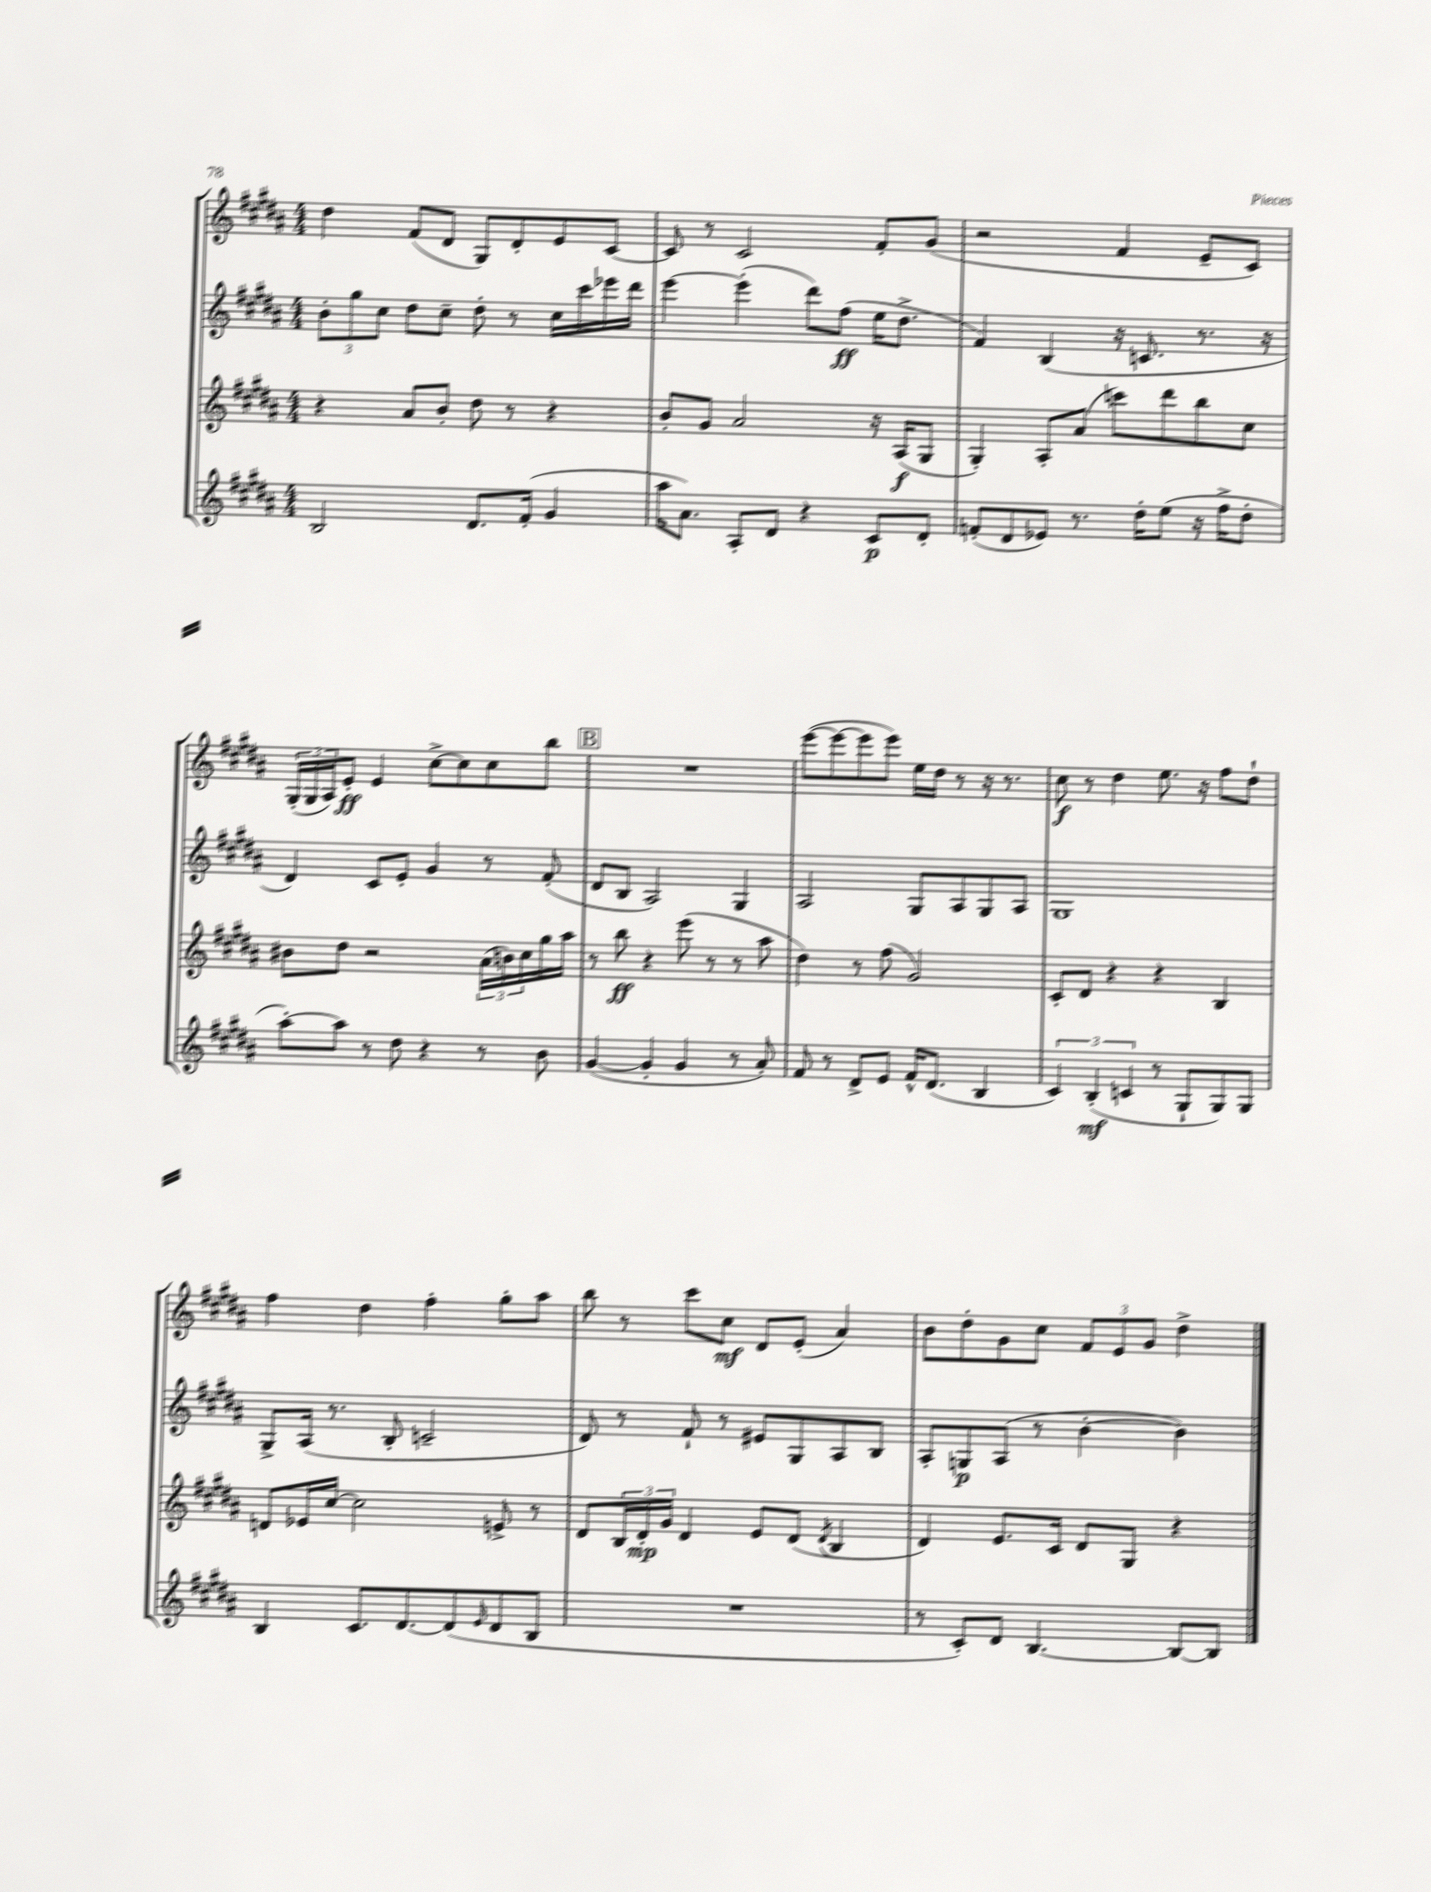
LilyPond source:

<<
\new StaffGroup <<
\new Staff = "s0" {
    \clef treble \key b \major \numericTimeSignature \time 4/4
    dis''4 fis'8( dis'8 gis8) dis'8-. e'8 cis'8~ |
    cis'8 r8 cis'2 fis'8-. gis'8( |
    r2 fis'4 e'8-- cis'8) |
    \tuplet 3/2 { gis16-.( gis16 ais16) } e'8-.\ff e'4 cis''8~-> cis''8 cis''8 b''8 |
    \mark \markup { \box "B" } R1 |
    e'''8~( e'''8~ e'''8 e'''8) e''16 dis''16 r8 r16 r8. |
    cis''8\f r8 dis''4 e''8. r16 fis''8 dis''8-! |
    fis''4 dis''4 fis''4-. gis''8-. ais''8 |
    b''8 r8 cis'''8 cis''8\mf dis'8 e'8-.( ais'4) |
    b'8 dis''8-. gis'8 cis''8 \tuplet 3/2 { fis'8 e'8 gis'8 } dis''4-> \bar "|." |
}
\new Staff = "s1" {
    \clef treble \key b \major \numericTimeSignature \time 4/4
    \tuplet 3/2 { b'8-. gis''8 cis''8 } dis''8 cis''8-- dis''8-. r8 cis''16 cis'''16 ees'''16 dis'''16 |
    e'''4~ e'''4-.( dis'''8) fis''8\ff( e''16 dis''8.-> |
    fis'4) b4( r16 c'8. r8. r16 |
    dis'4) cis'8 e'8-. gis'4 r8 fis'8-.( |
    \mark \markup { \box "B" } dis'8 b8 ais2) gis4 |
    ais2 gis8 ais8 gis8 ais8 |
    gis1 |
    gis8-> ais16( r8. b8-. c'2-- |
    dis'8) r8 fis'8-! r8 eis'8 gis8 ais8 b8 |
    ais8-. g8\p ais8( r8 b'4~-. b'4) \bar "|." |
}
\new Staff = "s2" {
    \clef treble \key b \major \numericTimeSignature \time 4/4
    r4 ais'8 b'8-. dis''8 r8 r4 |
    b'8-. gis'8 ais'2 r16 ais16\f( gis8 |
    gis4-.) ais8-. ais'8( c'''8) dis'''8 b''8 cis''8 |
    bis'8 dis''8 r2 \tuplet 3/2 { ais'16( b'16) cis''16 } gis''16 ais''16 |
    \mark \markup { \box "B" } r8 b''8\ff r4 e'''8( r8 r8 ais''8 |
    dis''4) r8 fis''8( gis'2) |
    cis'8-. dis'8 r4 r4 b4 |
    d'8 ees'16 cis''16~ cis''2 e'8-> r8 |
    dis'8 \tuplet 3/2 { b16 dis'16-.\mp gis'16 } dis'4 e'8 dis'8( \acciaccatura { dis'8 } b4 |
    dis'4) e'8. cis'16 dis'8 gis8 r4 \bar "|." |
}
\new Staff = "s3" {
    \clef treble \key b \major \numericTimeSignature \time 4/4
    b2 dis'8. fis'16-.( gis'4 |
    ais''16 ais'8.) ais8-. dis'8 r4 cis'8\p dis'8-. |
    f'8-.( dis'8 ees'8) r8. dis''16-. e''8( r16 fis''16-> dis''8-. |
    ais''8~-.) ais''8 r8 dis''8 r4 r8 b'8 |
    \mark \markup { \box "B" } gis'4~( gis'4-. gis'4 r8 ais'8-.) |
    fis'8 r8 dis'8-> e'8 fis'16-^ dis'8.( b4 |
    \tuplet 3/2 { cis'4) b4-.\mf( c'4 } r8 gis8-! gis8) gis8 |
    b4 cis'8. dis'8.~ dis'8( \grace { e'16 } dis'8 b8 |
    R1 |
    r8 cis'8-.) dis'8 b4.~ b8~ b8 \bar "|." |
}
>>
>>
\layout { \context { \Score \remove "Bar_number_engraver" } }
